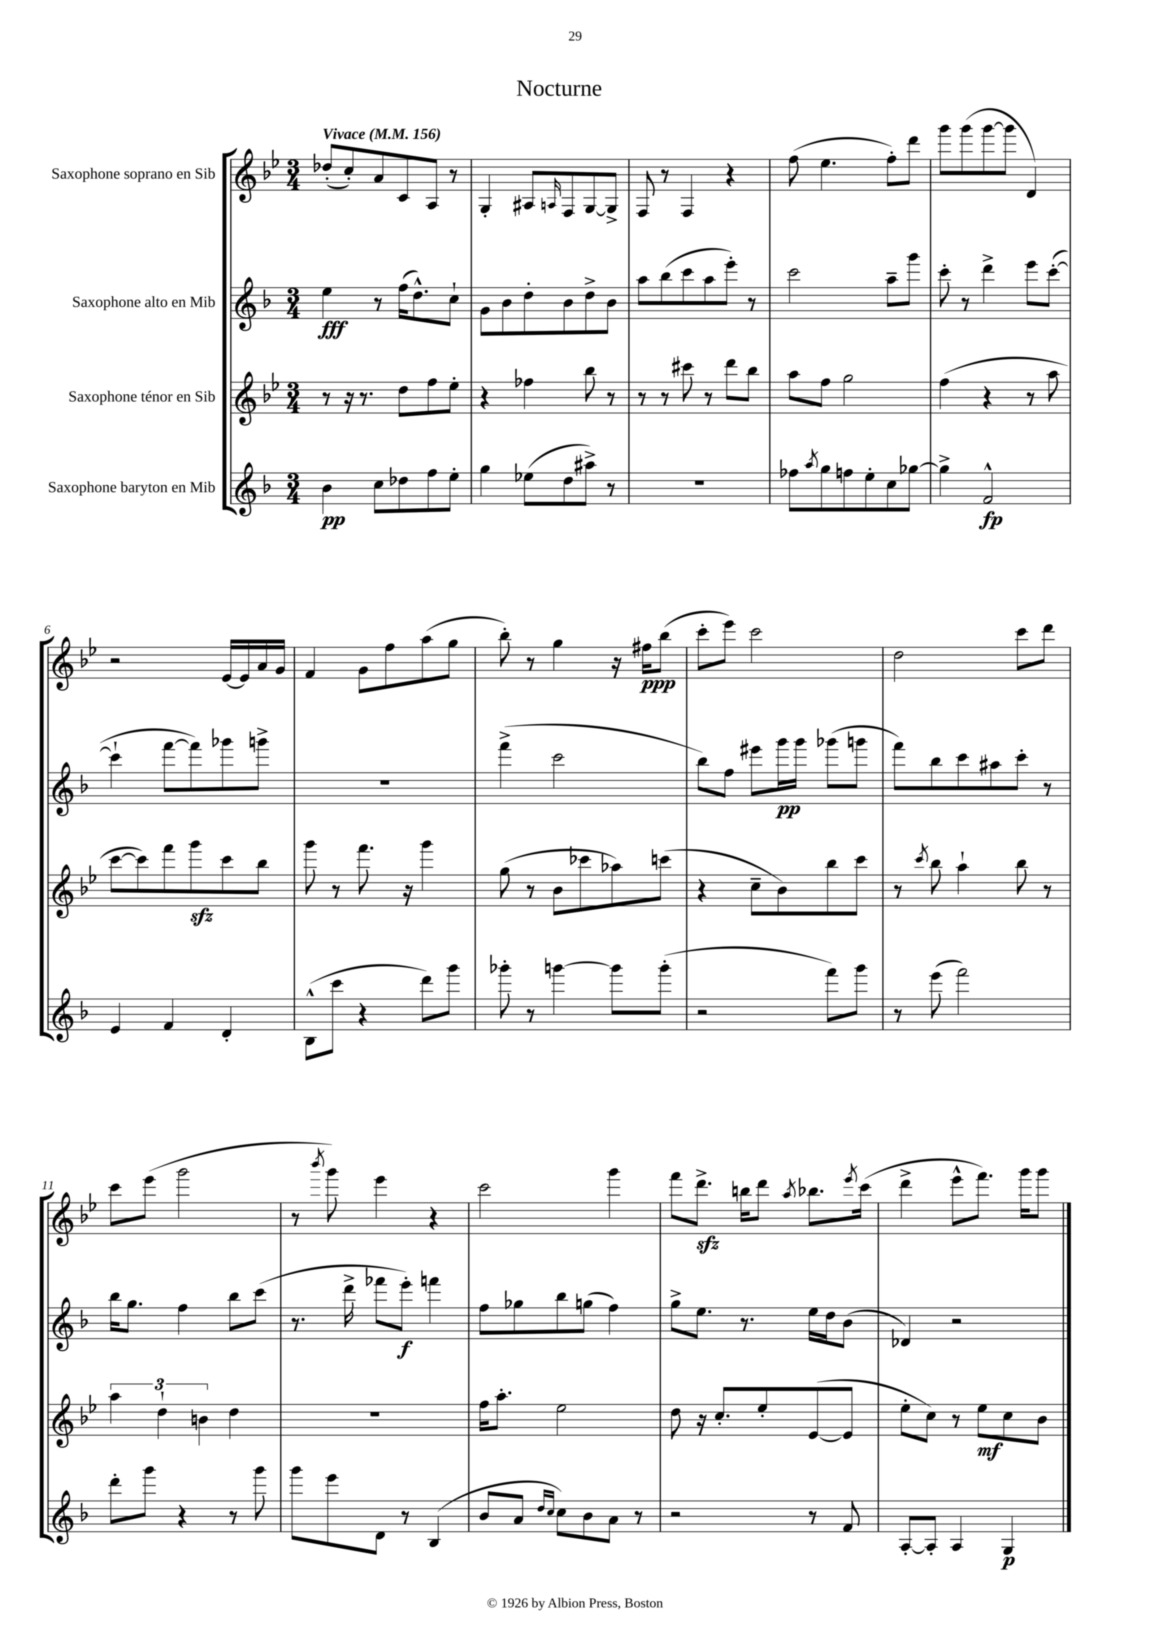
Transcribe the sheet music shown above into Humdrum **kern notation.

**kern	**kern	**kern	**kern
*staff4	*staff3	*staff2	*staff1
*clefG2	*clefG2	*clefG2	*clefG2
*k[b-]	*k[b-e-]	*k[b-]	*k[b-e-]
*M3/4	*M3/4	*M3/4	*M3/4
*MM156	*MM156	*MM156	*MM156
4b-	8r	4ee	(8dd-'
.	16r	.	8cc')
.	8.r	.	.
8cc	.	8r	8a
8dd-	8dd	(16ff	8c
.	.	8.dd^^)	.
8ff	8ff	.	8A
8ee'	8ee-'	8cc`	8r
=	=	=	=
4gg	4r	8g	4G'
.	.	8b-	.
(8ee-	4ff-	8dd'	8A#
.	.	.	16qqA
8dd	.	8b-	8F
8aa#^)	8bb-	8dd^	[8G
8r	8r	8b-	8G^]
=	=	=	=
2.r	8r	8aa	8F
.	8r	(8bb-	8r
.	8ccc#	8ccc	4F
.	8r	8aa	.
.	8ddd	8eee')	4r
.	8bb-	8r	.
=	=	=	=
8ff-	8aa	2ccc	(8ff
8qaa	.	.	.
8gg	8ff	.	4.ee-
8ff	2gg	.	.
8ee'	.	.	.
8cc	.	8aa~	8ff')
[8gg-	.	8ggg	8ddd
=	=	=	=
4gg-^]	(4ff	8ccc'	8ggg
.	.	8r	(8ggg
2f^^	4r	4ddd^	[8ggg
.	.	.	8ggg]
.	8r	8eee	4d)
.	8aa	([8ccc'	.
=	=	=	=
4e	[8ccc	4ccc`]	2r
.	8ccc])	.	.
4f	8fff	[8fff	.
.	8ggg	8fff])	.
4d'	8ccc	8ggg-	[16e-
.	.	.	16e-]
.	8bb-	8ggg^	16a
.	.	.	16g
=	=	=	=
(8B-^^	8ggg	2.r	4f
8ccc	8r	.	.
4r	8.fff	.	8g
.	.	.	8ff
.	16r	.	.
8ddd)	4ggg	.	(8aa
8ggg	.	.	8gg
=	=	=	=
8ggg-'	(8gg	(4fff^	8bb-')
8r	8r	.	8r
[4ggg	8b-	2ccc	4gg
.	8ccc-	.	.
8ggg]	8aa-)	.	16r
.	.	.	16ff#
(8ggg'	(8ccc	.	(8bb-
=	=	=	=
2r	4r	8bb-)	8ccc'
.	.	8ff	8eee-)
.	8cc~	8eee#	2ccc
.	8b-)	16ggg	.
.	.	16ggg	.
8fff)	8bb-	(8ggg-	.
8ggg	8ccc	8ggg	.
=	=	=	=
8r	8r	8fff)	2dd
.	8qccc	.	.
(8eee	8bb-	8bb-	.
2fff)	4aa`	8ccc	.
.	.	8aa#	.
.	8bb-	8ccc'	8ccc
.	8r	8r	8ddd
=	=	=	=
8ddd'	6aa	16bb-	8ccc
.	.	8.gg	.
8ggg	.	.	(8eee-
.	6dd`	.	.
4r	.	4ff	2ggg
.	6b	.	.
8r	4dd	8bb-	.
8ggg	.	(8ccc	.
=	=	=	=
8ggg	2.r	8.r	8r
.	.	.	8qbbb-
8eee	.	.	8ggg)
.	.	16ddd^	.
8d	.	8fff-	4eee-
8r	.	8eee')	.
(4B-	.	4fff	4r
=	=	=	=
8b-	16ff	8ff	2ccc
.	8.aa'	.	.
8a	.	8gg-	.
16qqdd	.	.	.
16qqcc	.	.	.
8cc)	2ee-	8bb-	.
8b-	.	(8gg	.
8a	.	4ff)	4ggg
8r	.	.	.
=	=	=	=
2r	8dd	8gg^	8fff
.	16r	8.ee	8.ddd^
.	8.cc'	.	.
.	.	8.r	16bb
.	8ee-'	.	8ddd
.	.	.	8qaa
8r	([8e-	16ee	8.bb-
.	.	16dd	.
8f	8e-]	(8b-	.
.	.	.	8qeee-
.	.	.	(16ccc
=	=	=	=
[8A'	8ee-'	4d-)	4ddd^
8A']	8cc)	.	.
4A	8r	2r	8eee-^^
.	8ee-	.	8.fff)
4G	8cc	.	.
.	.	.	16ggg
.	8b-	.	8ggg
==	==	==	==
*-	*-	*-	*-
